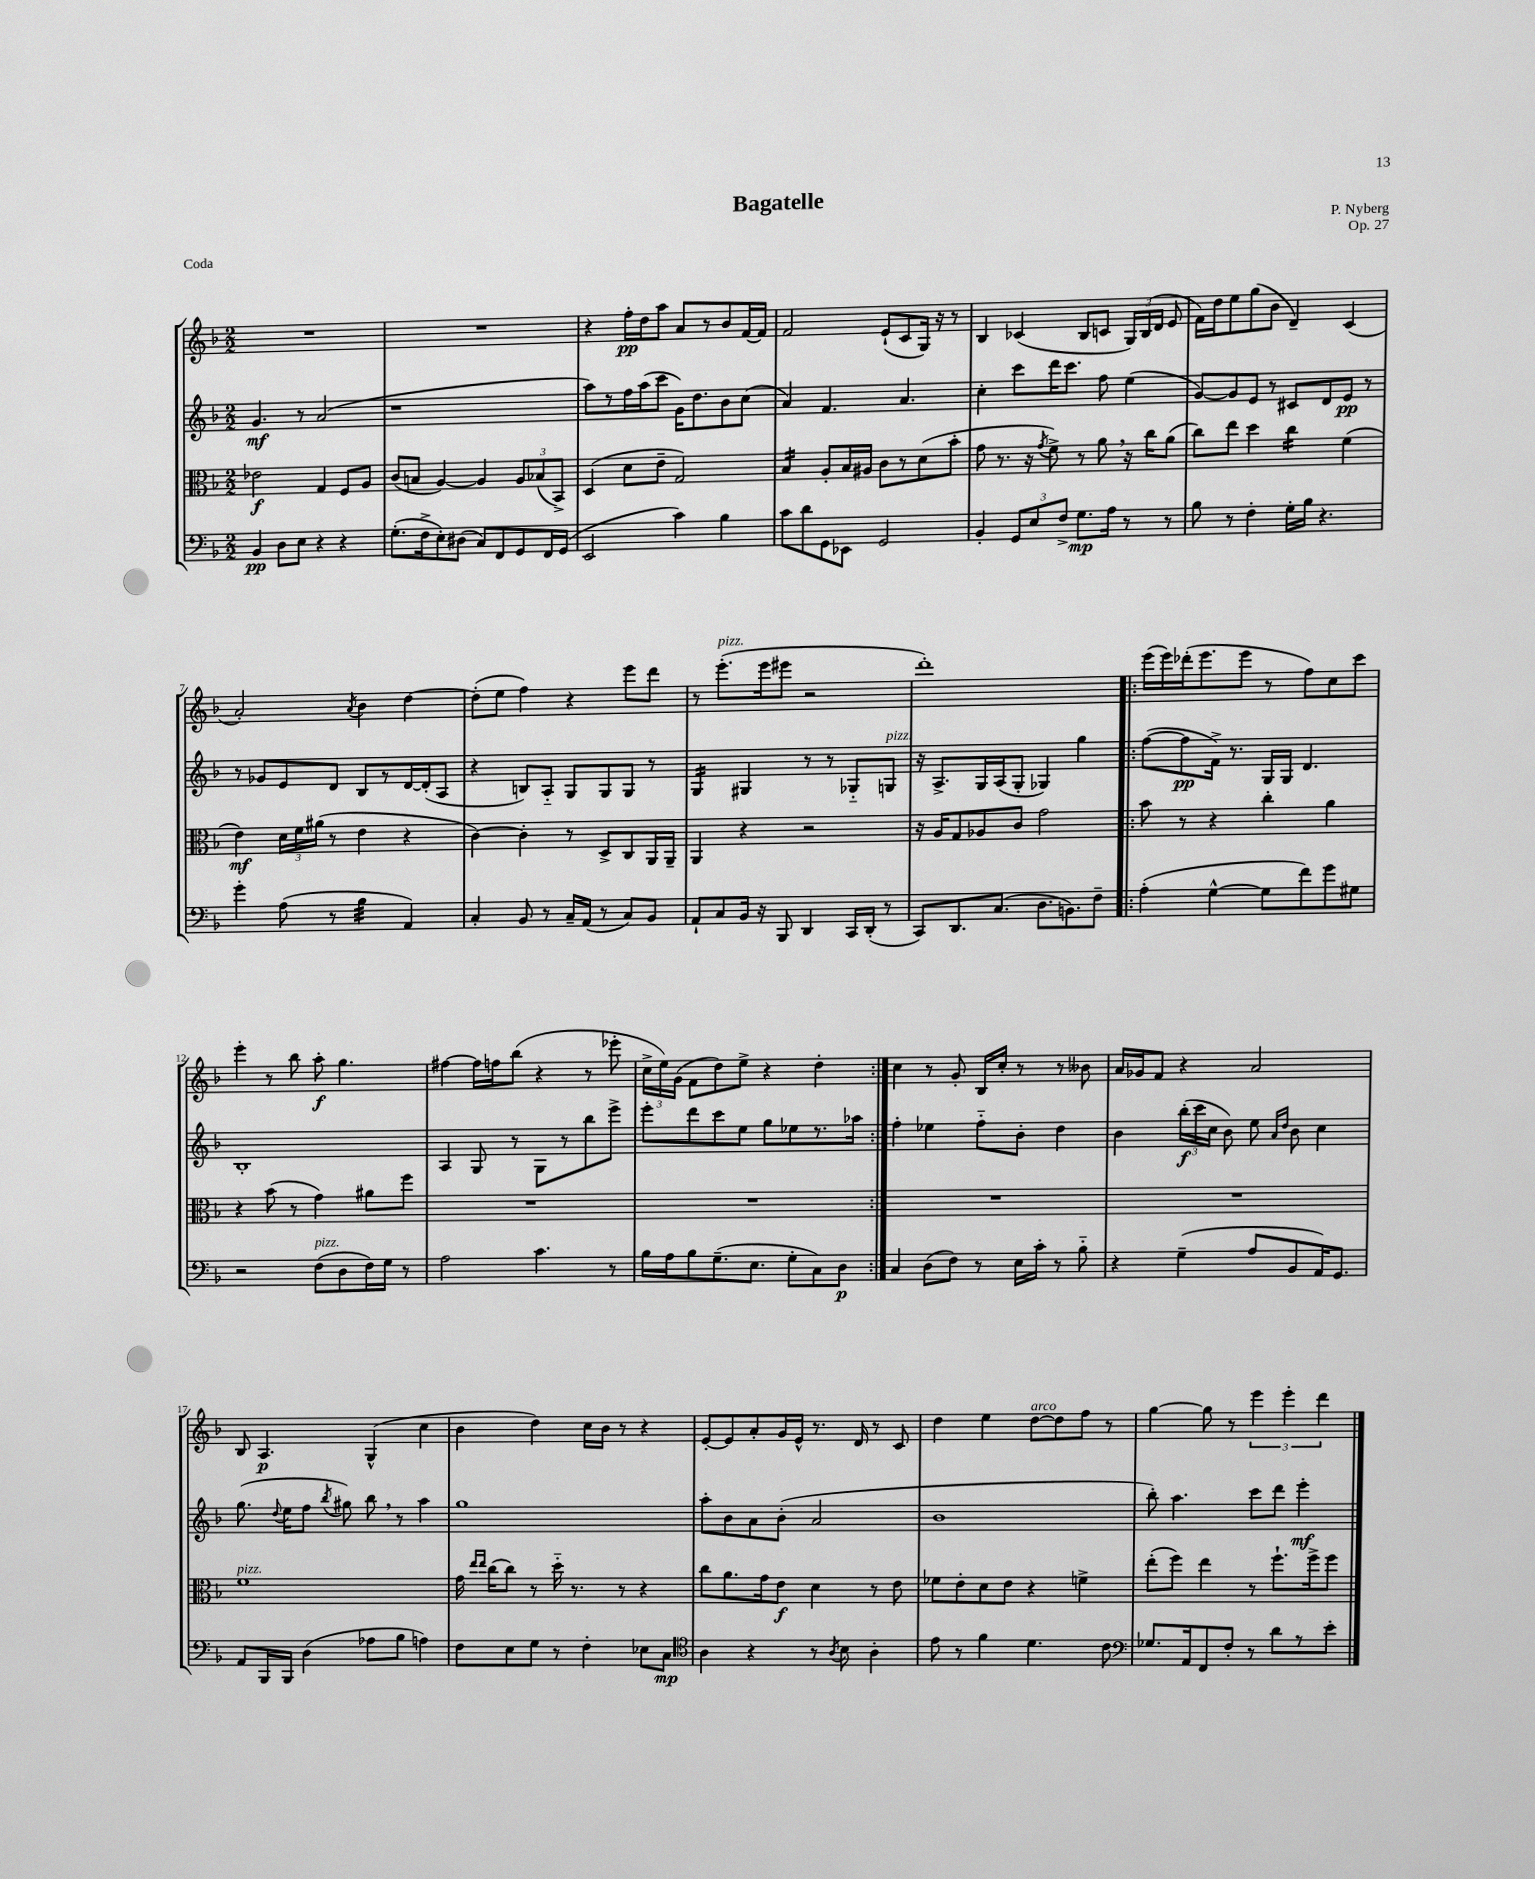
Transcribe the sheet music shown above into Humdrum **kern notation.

**kern	**dynam	**kern	**dynam	**kern	**dynam	**kern	**dynam
*part4	*part4	*part3	*part3	*part2	*part2	*part1	*part1
*staff4	*staff4	*staff3	*staff3	*staff2	*staff2	*staff1	*staff1
*clefF4	*	*clefC3	*	*clefG2	*	*clefG2	*
*k[b-]	*	*k[b-]	*	*k[b-]	*	*k[b-]	*
*M2/2	*	*M2/2	*	*M2/2	*	*M2/2	*
=1	=1	=1	=1	=1	=1	=1	=1
4BB-/	pp	2e-X\	f	4.g/	mf	1r	.
8D\L	.	.	.	.	.	.	.
8E\J	.	.	.	8r	.	.	.
4r	.	4G/	.	(2a/	.	.	.
4r	.	8F/L	.	.	.	.	.
.	.	8A/J	.	.	.	.	.
=2	=2	=2	=2	=2	=2	=2	=2
(8.G'\L	.	(8c/L	.	1r	.	1r	.
.	.	8Bn/J	.	.	.	.	.
16F^\k	.	.	.	.	.	.	.
8E'\)	.	[4A/)	.	.	.	.	.
(8D#X\J	.	.	.	.	.	.	.
8C/L)	.	4A/]	.	.	.	.	.
8FF/	.	.	.	.	.	.	.
8GG/	.	12A/L	.	.	.	.	.
.	.	(12B-X/	.	.	.	.	.
16FF/L	.	.	.	.	.	.	.
.	.	12BB-^/J)	.	.	.	.	.
(16GG/JJ	.	.	.	.	.	.	.
=3	=3	=3	=3	=3	=3	=3	=3
2EE/	.	(4D/	.	8aa\L)	.	4r	.
.	.	.	.	8r	.	.	.
.	.	8d\L	.	16ff\L	.	16ff'\LL	pp
.	.	.	.	(16aa\J	.	16dd\J	.
.	.	8e~\J	.	8ccc\J	.	8aa\J	.
4c\)	.	2G/)	.	16g\KL)	.	8a/L	.
.	.	.	.	8.dd\	.	.	.
.	.	.	.	.	.	8r	.
4B-\	.	.	.	8b-\	.	8b-/	.
.	.	.	.	(8cc\J	.	[16f/L	.
.	.	.	.	.	.	16f/JJ]	.
=4	=4	=4	=4	=4	=4	=4	=4
*	*	*tremolo	*	*	*	*	*
8c\L	.	16B-/LL	.	4a/)	.	2f/	.
.	.	16B-/	.	.	.	.	.
8d\	.	16B-/	.	.	.	.	.
.	.	16B-/JJ	.	.	.	.	.
*	*	*Xtremolo	*	*	*	*	*
8GG\	.	8A'/L	.	4.f/	.	.	.
8EE-X\J	.	16B-/L	.	.	.	.	.
.	.	16A#X/JJ	.	.	.	.	.
2GG/	.	8c\L	.	.	.	(8e`/L	.
.	.	8r	.	4.a/	.	8c/	.
.	.	(8d\	.	.	.	16G/Jk)	.
.	.	.	.	.	.	16r	.
.	.	8b-'\J	.	.	.	8r	.
=5	=5	=5	=5	=5	=5	=5	=5
4BB-'/	.	8g\	.	4cc'\	.	4B-/	.
.	.	8.r	.	.	.	.	.
12GG/L	.	.	.	8ccc\L	.	(4c-X/	.
.	.	16r	.	.	.	.	.
12E/	.	.	.	.	.	.	.
.	.	8qg/	.	.	.	.	.
.	.	8f^\)	.	16ddd\K	.	.	.
12F^/J	.	.	.	.	.	.	.
.	.	.	.	8.ccc\J	.	.	.
8.G\L	mp	8r	.	.	.	8B-/L	.
.	.	8a,\	.	8ff\	.	8cn/J	.
16A\Jk	.	.	.	.	.	.	.
8r	.	16r	.	(4ee\	.	24G/LL)	.
.	.	.	.	.	.	(24B-/	.
.	.	16cc\KL	.	.	.	.	.
.	.	.	.	.	.	24d/JJ	.
8r	.	(8a\J	.	.	.	8e/	.
=6	=6	=6	=6	=6	=6	=6	=6
8B-\	.	8cc\L)	.	[8g/L)	.	16f\LL)	.
.	.	.	.	.	.	16dd\J	.
8r	.	8ee\J	.	8g/]	.	8ee\	.
4F'\	.	4dd\	.	8e/J	.	(8gg\	.
.	.	.	.	8r	.	8b-\J	.
*	*	*tremolo	*	*	*	*	*
16G'\LL	.	16cc\LL	.	8c#X/L	.	4d~/)	.
16B-\JJ	.	16cc\	.	.	.	.	.
4.r	.	16cc\	.	8d/	.	.	.
.	.	16cc\JJ	.	.	.	.	.
*	*	*Xtremolo	*	*	*	*	*
.	.	(4f\	.	8e/J	pp	(4c/	.
.	.	.	.	8r	.	.	.
!!LO:LB:g=z
=7	=7	=7	=7	=7	=7	=7	=7
4g'\	.	4e\)	mf	8r	.	2a'/)	.
.	.	.	.	8g-X/L	.	.	.
(8A\	.	24d\LL	.	8e/	.	.	.
.	.	24f\	.	.	.	.	.
.	.	(24a#X\JJ	.	.	.	.	.
8r	.	8r	.	8d/J	.	.	.
.	.	.	.	.	.	8qa/	.
*tremolo	*	*	*	*	*	*	*
32B-\LLL	.	4e\	.	8B-/L	.	4b-\	.
32B-\	.	.	.	.	.	.	.
32B-\	.	.	.	.	.	.	.
32B-\	.	.	.	.	.	.	.
32B-\	.	.	.	8r	.	.	.
32B-\	.	.	.	.	.	.	.
32B-\	.	.	.	.	.	.	.
32B-\JJJ	.	.	.	.	.	.	.
*Xtremolo	*	*	*	*	*	*	*
4AA/)	.	4r	.	[16d/L	.	[4dd\	.
.	.	.	.	(16d'/J]	.	.	.
.	.	.	.	8A/J	.	.	.
=8	=8	=8	=8	=8	=8	=8	=8
4C'/	.	[4c\)	.	4r	.	(8dd'\L]	.
.	.	.	.	.	.	8ee\J	.
8BB-/	.	4c'\]	.	8Bn/L)	.	4ff\)	.
8r	.	.	.	8A/J	.	.	.
16C~/LL	.	8r	.	8G/L	.	4r	.
(16AA/JJ	.	.	.	.	.	.	.
8r	.	8D^/L	.	8G/	.	.	.
8C/L)	.	8C/	.	8G/J	.	8eee\L	.
8BB-/J	.	16AA/L	.	8r	.	8ddd\J	.
.	.	16AA~/JJ	.	.	.	.	.
=9	=9	=9	=9	=9	=9	=9	=9
*	*	*	*	*tremolo	*	*	*
8AA`/L	.	4AA/	.	16G/LL	.	8r	.
.	.	.	.	16G/	.	.	.
!	!	!	!	!	!	!LO:TX:a:i:t=pizz.	!
8C/	.	.	.	16G/	.	(8.eee'\L	.
.	.	.	.	16G/JJ	.	.	.
*	*	*	*	*Xtremolo	*	*	*
16BB-/Jk	.	4r	.	4G#X/	.	.	.
16r	.	.	.	.	.	16eee\k	.
8BBB-/	.	.	.	.	.	8eee#X\J	.
4DD/	.	2r	.	8r	.	2r	.
.	.	.	.	8r	.	.	.
16CC/LL	.	.	.	8G-X/L	.	.	.
(16DD'/JJ	.	.	.	.	.	.	.
!	!	!	!	!LO:TX:a:i:t=pizz.	!	!	!
8r	.	.	.	8Gn/J	.	.	.
=10	=10	=10	=10	=10	=10	=10	=10
8CC/L)	.	16r	.	16r	.	1ddd')	.
.	.	16A/KL	.	8.A^/L	.	.	.
8.DD/	.	8G/	.	.	.	.	.
.	.	8A-X/	.	16G/L	.	.	.
(8.C/J	.	.	.	(16A/J	.	.	.
.	.	8c/J	.	8G'/J	.	.	.
8.D\L	.	2g\	.	4G-X/)	.	.	.
8.BBn\)	.	.	.	.	.	.	.
.	.	.	.	4gg\	.	.	.
8F~\J	.	.	.	.	.	.	.
=11!|:	=11!|:	=11!|:	=11!|:	=11!|:	=11!|:	=11!|:	=11!|:
(4A'\	.	8b-\	.	([8ff\L	.	(16eee\LL	.
.	.	.	.	.	.	16eee\)	.
.	.	8r	.	8ff\]	pp	(16ddd-X'\J	.
.	.	.	.	.	.	8.eee\	.
[4G^^\	.	4r	.	16f^\Jk)	.	.	.
.	.	.	.	8.r	.	.	.
.	.	.	.	.	.	8eee\J	.
8G\L]	.	4cc'\	.	16G/LL	.	8r	.
.	.	.	.	16G/JJ	.	.	.
8f\)	.	.	.	4.d/	.	8ff\L)	.
8g\	.	4a\	.	.	.	8cc\	.
8G#X\J	.	.	.	.	.	8ccc\J	.
!!LO:LB:g=z
=12	=12	=12	=12	=12	=12	=12	=12
2r	.	4r	.	1B-'	.	4eee'\	.
.	.	(8b-\	.	.	.	8r	.
.	.	8r	.	.	.	8bb-\	.
!LO:TX:a:i:t=pizz.	!	!	!	!	!	!	!
(8F\L	.	4g\)	.	.	.	8aa'\	f
8D\	.	.	.	.	.	4.gg\	.
16F\L)	.	8a#X\L	.	.	.	.	.
16G\JJ	.	.	.	.	.	.	.
8r	.	8ff\J	.	.	.	.	.
=13	=13	=13	=13	=13	=13	=13	=13
2A\	.	1r	.	4A/	.	[4ff#X\	.
.	.	.	.	8G/	.	16ff#\LL]	.
.	.	.	.	.	.	16ffn\J	.
.	.	.	.	8r	.	(8bb-\J	.
4.c\	.	.	.	8G\L	.	4r	.
.	.	.	.	8r	.	.	.
.	.	.	.	8bb-\	.	8r	.
8r	.	.	.	8eee^\J	.	8eee-X'\	.
=14	=14	=14	=14	=14	=14	=14	=14
16B-\LL	.	1r	.	8eee'\L	.	24cc^\LL	.
.	.	.	.	.	.	24ee\)	.
16A\J	.	.	.	.	.	.	.
.	.	.	.	.	.	(24g\JJ	.
8B-\	.	.	.	8ddd\	.	8f\L	.
(8.G~\	.	.	.	8ccc\	.	8dd\)	.
.	.	.	.	8ee\J	.	8ee^\J	.
8.E\J	.	.	.	.	.	.	.
.	.	.	.	8gg\L	.	4r	.
8G'\L	.	.	.	8ee-X\	.	.	.
8C\)	.	.	.	8.r	.	4dd'\	.
8D\J	p	.	.	.	.	.	.
.	.	.	.	16aa-X\Jk	.	.	.
=15:|!	=15:|!	=15:|!	=15:|!	=15:|!	=15:|!	=15:|!	=15:|!
4C/	.	1r	.	4ff'\	.	4cc\	.
(8D\L	.	.	.	4ee-X\	.	8r	.
8F\J)	.	.	.	.	.	8g'/	.
8r	.	.	.	8ff\L	.	16B-/LL	.
.	.	.	.	.	.	16cc'/JJ	.
16E\LL	.	.	.	8b-'\J	.	8r	.
16c'\JJ	.	.	.	.	.	.	.
8r	.	.	.	4dd\	.	8r	.
8B-\	.	.	.	.	.	8b--X\	.
=16	=16	=16	=16	=16	=16	=16	=16
4r	.	1r	.	4b-\	.	16a/LL	.
.	.	.	.	.	.	16g-X/J	.
.	.	.	.	.	.	8f/J	.
(4G~\	.	.	.	(24bb-'\LL	f	4r	.
.	.	.	.	24ccc\	.	.	.
.	.	.	.	24cc\JJ	.	.	.
.	.	.	.	8b-\)	.	.	.
8A/L	.	.	.	8ee\	.	2a/	.
.	.	.	.	16qqa/LL	.	.	.
.	.	.	.	16qqdd/JJ	.	.	.
8BB-/	.	.	.	8b-\	.	.	.
16AA/K)	.	.	.	4cc\	.	.	.
8.GG/J	.	.	.	.	.	.	.
!!LO:LB:g=z
=17	=17	=17	=17	=17	=17	=17	=17
!	!	!LO:TX:a:i:t=pizz.	!	!	!	!	!
8AA/L	.	1f	.	(8.gg\	.	8B-/	.
16BBB-/L	.	.	.	.	.	4.A/	p
.	.	.	.	8qqdd/	.	.	.
16BBB-/JJ	.	.	.	16ee\KL	.	.	.
(4D\	.	.	.	8ff\J	.	.	.
.	.	.	.	8qbb-/	.	.	.
.	.	.	.	8gg#X\)	.	.	.
8A-X\L	.	.	.	8bb-,\	.	(4G^^/	.
8B-\J	.	.	.	8r	.	.	.
4An\)	.	.	.	4aa\	.	4cc\	.
=18	=18	=18	=18	=18	=18	=18	=18
8F\L	.	16g\	.	1gg	.	4b-\	.
.	.	16qqee/LL	.	.	.	.	.
.	.	16qqee/JJ	.	.	.	.	.
.	.	(16cc\KL	.	.	.	.	.
8E\	.	8cc\J)	.	.	.	.	.
8G\J	.	8r	.	.	.	4dd\)	.
8r	.	16dd\	.	.	.	.	.
.	.	8.r	.	.	.	.	.
4F'\	.	.	.	.	.	16cc\LL	.
.	.	.	.	.	.	16b-\JJ	.
.	.	8r	.	.	.	8r	.
8E-X\L	.	4r	.	.	.	4r	.
8C\J	mp	.	.	.	.	.	.
=19	=19	=19	=19	=19	=19	=19	=19
*clefC4	*	*	*	*	*	*	*
4A\	.	8cc\L	.	8aa'\L	.	[8e'/L	.
.	.	8.a\	.	8b-\	.	8e/]	.
4r	.	.	.	8a\	.	8a'/	.
.	.	16g\k	.	.	.	.	.
.	.	8e\J	f	(8b-'\J	.	16g/L	.
.	.	.	.	.	.	16e^^/JJ	.
8r	.	4d\	.	2a/	.	8.r	.
8qA/	.	.	.	.	.	.	.
8B-\	.	.	.	.	.	.	.
.	.	.	.	.	.	16d/	.
4A'\	.	8r	.	.	.	8r	.
.	.	8e\	.	.	.	8c/	.
=20	=20	=20	=20	=20	=20	=20	=20
8e\	.	8f-X\L	.	1b-	.	4dd\	.
8r	.	8e'\	.	.	.	.	.
4f\	.	8d\	.	.	.	4ee\	.
.	.	8e\J	.	.	.	.	.
!	!	!	!	!	!	!LO:TX:a:i:t=arco	!
4.d\	.	4r	.	.	.	[8dd\L	.
.	.	.	.	.	.	8dd\]	.
.	.	4fn^\	.	.	.	8ff\J	.
8c\	.	.	.	.	.	8r	.
=21	=21	=21	=21	=21	=21	=21	=21
*clefF4	*	*	*	*	*	*	*
8.G-X/L	.	(8ee'\L	.	8bb-'\)	.	[4gg\	.
.	.	8ff\J)	.	4.aa\	.	.	.
16AA/k	.	.	.	.	.	.	.
8FF/	.	4ee\	.	.	.	8gg\]	.
8F'/J	.	.	.	.	.	8r	.
8r	.	8r	.	8ccc\L	.	6eee\	.
8d\L	.	8.ff`\L	.	8ddd\J	.	.	.
.	.	.	.	.	.	6eee'\	.
8r	.	.	.	4eee'\	mf	.	.
.	.	16ff^\k	.	.	.	.	.
.	.	.	.	.	.	6ddd\	.
8e'\J	.	8ff\J	.	.	.	.	.
==	==	==	==	==	==	==	==
*-	*-	*-	*-	*-	*-	*-	*-
